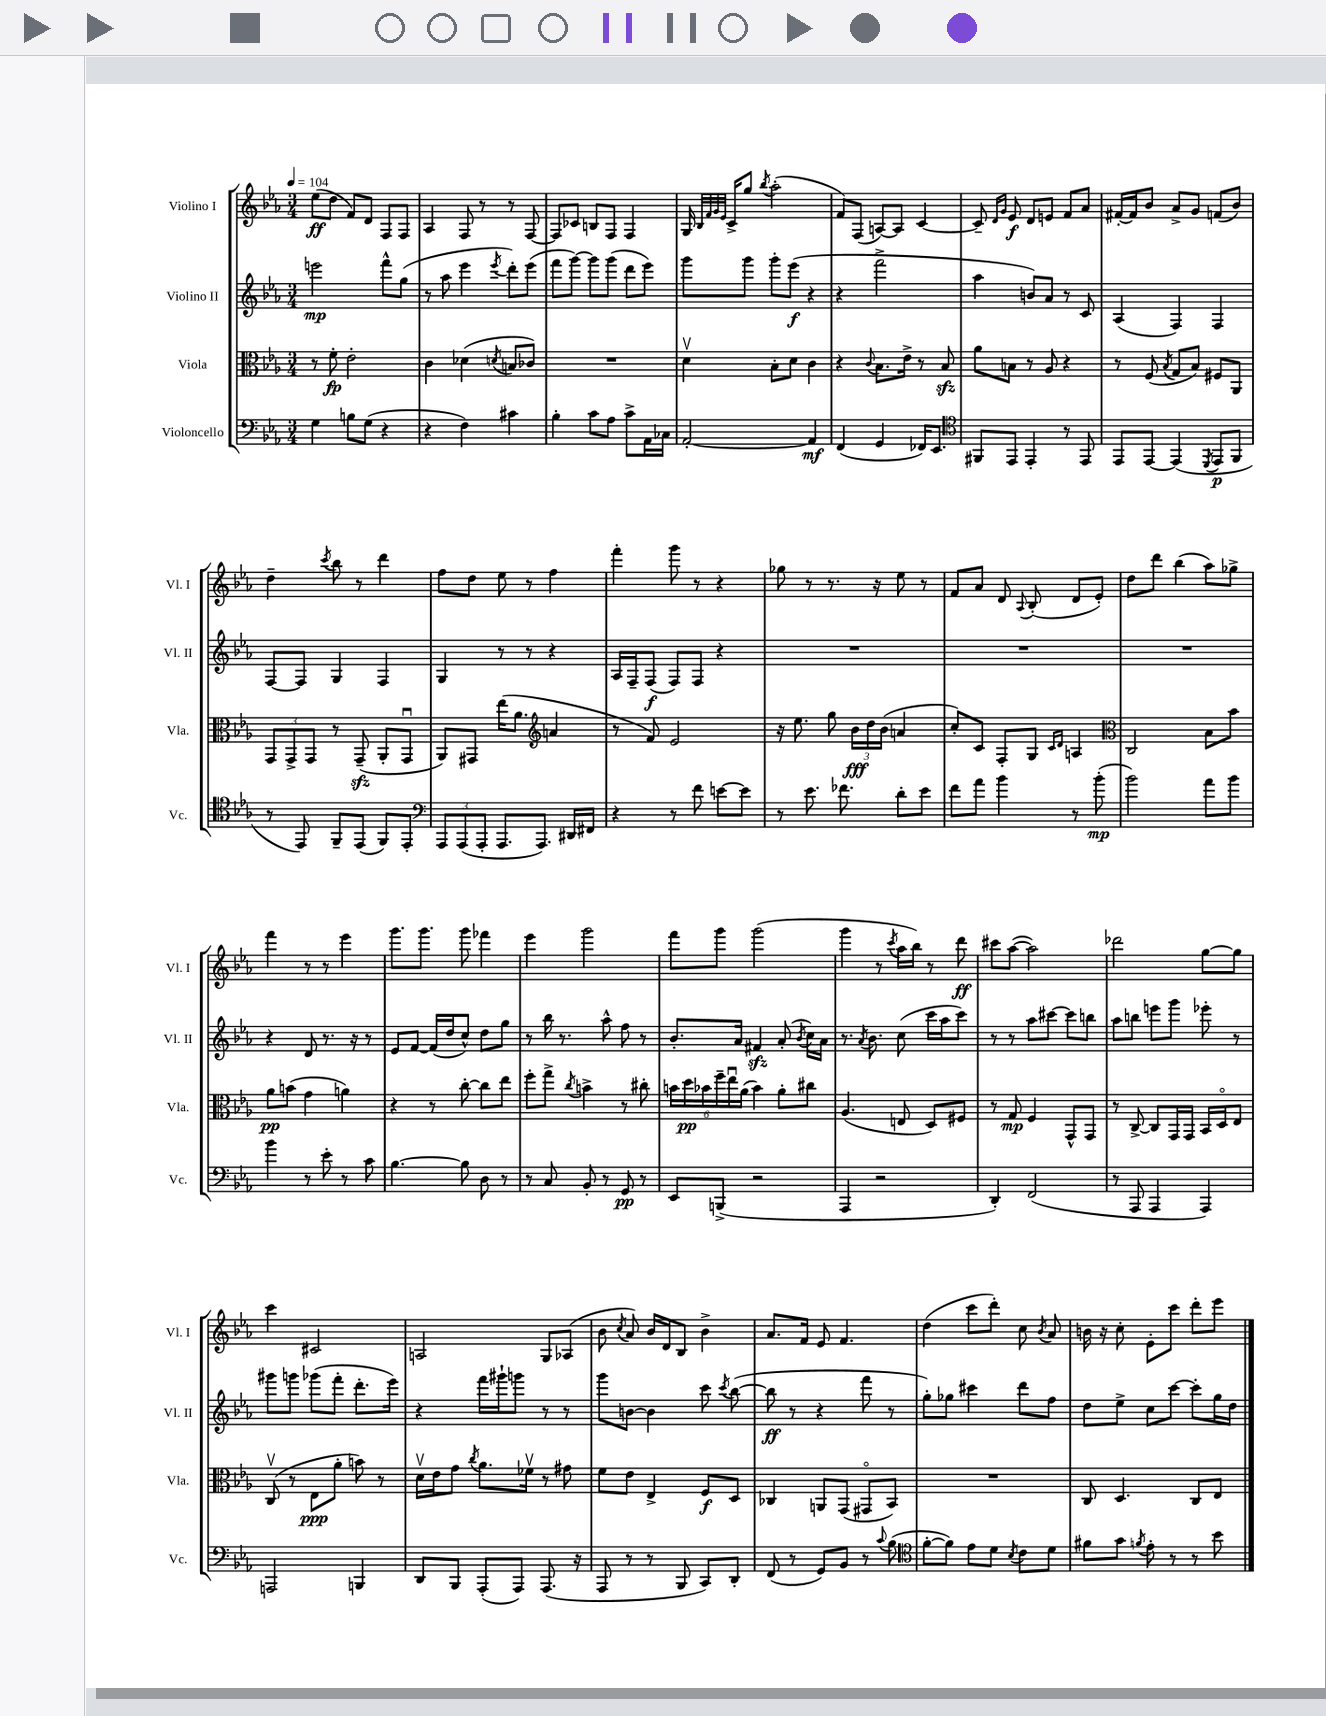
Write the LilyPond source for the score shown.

<<
\new StaffGroup <<
\new Staff = "s0" \with { instrumentName = "Violino I" shortInstrumentName = "Vl. I" } {
    \clef treble \key ees \major \numericTimeSignature \time 3/4 \tempo 4 = 104
    \autoBeamOff ees''8[\ff( d''8] f'8[) d'8] f8[ f8] |
    aes4 f8 r8 r8 f8~ |
    f8[ ces'8] b8[ f8] f4 |
    g16 \grace { bes32[ f'32 g'32 ees'32] } c'16[-> g''8] \acciaccatura { bes''8 } aes''2-.( |
    f'8[) f8]( a8[~) a8] c'4~ |
    c'8-- \grace { d'16[ g'16] } ees'8\f d'8[ e'8] f'8[ aes'8] |
    fis'16[~-. fis'16 bes'8] aes'8[-> g'8] f'8[( bes'8]) |
    d''4-- \acciaccatura { c'''8 } bes''8 r8 d'''4 |
    f''8[ d''8] ees''8 r8 f''4 |
    f'''4-. g'''8 r8 r4 |
    ges''8 r8 r8. r16 ees''8 r8 |
    f'8[ aes'8] d'8 \appoggiatura { aes8 } bes8-.( d'8[ ees'8]-.) |
    d''8[ d'''8] bes''4( aes''8[) ges''8]-> |
    f'''4 r8 r8 ees'''4 |
    g'''8.[ g'''8.] g'''8 fes'''4 |
    ees'''4 g'''2 |
    f'''8[ g'''8] g'''2( |
    g'''4 r8 \acciaccatura { c'''8 } aes''16[ bes''16]) r8 d'''8\ff |
    cis'''8[ aes''8]~( aes''2) |
    des'''2 g''8[~ g''8] |
    c'''4 cis'2 |
    a2 g8[ aes8]( |
    bes'8 \acciaccatura { c''8 } aes'8) bes'16[ d'16 bes8] bes'4-> |
    aes'8.[ f'16] ees'8 f'4. |
    d''4( c'''8[ d'''8]-.) c''8 \acciaccatura { bes'8 } aes'8 |
    b'16 r16 c''8-. ees'8[-. c'''8] d'''8[-. ees'''8] \bar "|." |
}
\new Staff = "s1" \with { instrumentName = "Violino II" shortInstrumentName = "Vl. II" } {
    \clef treble \key ees \major \numericTimeSignature \time 3/4
    \autoBeamOff e'''2\mp f'''8[-^ g''8]( |
    r8 aes''8 ees'''4 \acciaccatura { ees'''8 } d'''8[-.) ees'''8]( |
    f'''8[ g'''8]~) g'''8[ g'''8]( d'''8[ ees'''8]) |
    g'''8[ g'''8] g'''8[-. ees'''8]\f( r4 |
    r4 f'''2-> |
    aes''4 b'8[) aes'8] r8 c'8 |
    aes4( f4) f4 |
    f8[~ f8] g4 f4 |
    g4 r8 r8 r4 |
    aes16[ f16-- f8]\f( f8[) f8] r4 |
    R2. |
    R2. |
    R2. |
    r4 d'8 r8. r16 r8 |
    ees'8[ f'8]~ f'16[( d''16 c''8]-^) d''8[ g''8] |
    r8 bes''16 r8. aes''8-^ f''8 r8 |
    bes'8.[-. aes'16] fis'4\sfz aes'8-.( \acciaccatura { bes'8 } c''16[) aes'16] |
    r8. \acciaccatura { aes'8 } bes'8. c''8( c'''16[ aes''16 c'''8]) |
    r8 r8 aes''8[ cis'''8]~ cis'''8[ b''8] |
    aes''8[ b''8] e'''8[ g'''8] ees'''8-. r8 |
    gis'''8[ g'''8] ges'''8[( f'''8]-. d'''8.[-. ees'''16]) |
    r4 f'''16[ gis'''16-! g'''8] r8 r8 |
    g'''8[ b'8]~ b'4 c'''8 \acciaccatura { c'''8 } bes''8~( |
    bes''8\ff r8 r4 f'''8 r8 |
    g''8[-.) ges''8] cis'''4 d'''8[ f''8] |
    d''8[ ees''8]-> c''8[ c'''8]~ c'''8[-. g''16 d''16] \bar "|." |
}
\new Staff = "s2" \with { instrumentName = "Viola" shortInstrumentName = "Vla." } {
    \clef alto \key ees \major \numericTimeSignature \time 3/4
    \autoBeamOff r8 f'8-.\fp ees'2-. |
    c'4 des'4( \acciaccatura { d'8 } b8[ ces'8]) |
    R2. |
    d'4\upbow bes8[-. d'8] c'4 |
    r4 \appoggiatura { c'8 } bes8.[ ees'16]-> r8 bes8\sfz |
    aes'8[ b8] r8 aes8 r4 |
    r8 f8( \acciaccatura { bes8 } g8[ bes8]) fis8[ aes,8] |
    \tuplet 3/2 { g,8[ g,8-> g,8] } r8 g,8--\sfz( aes,8[-. g,8]\downbow |
    aes,8[) gis,8] ees''16[( aes'8.] \clef treble a'4 |
    r8 f'8) ees'2 |
    r16 ees''8. g''8 \tuplet 3/2 { bes'16[\fff d''16 bes'16]( } a'4 |
    c''8[-.) c'8] f8[-. g8] \grace { c'16[ d'16] } a4 |
    \clef alto c2 bes8[ bes'8] |
    aes'8[\pp b'8]( g'4 a'4) |
    r4 r8 c''8~-. c''8[ ees''8] |
    f''8[-. g''8]-> \acciaccatura { c''8 } b'4-> r8 cis''8-. |
    \tuplet 6/4 { b'16[ d''16\pp bes'16 f''16-- ees''16\downbow aes'16]( } bes'4) aes'8[-. cis''8] |
    aes4.( e8 d8[) fis8] |
    r8 g8\mp f4 g,8[-^ g,8] |
    r8 c8~-> c8[ g,16 g,16] bes,16[ d16\flageolet ees8] |
    c8\upbow( r8 ees8[\ppp aes'8]-. b'8) r8 |
    d'16[\upbow ees'16 g'8] \acciaccatura { c''8 } aes'8.[ fes'16]\upbow r8 gis'8 |
    f'8[ ees'8] ees4-> f8[\f d8] |
    ces4 a,8[ g,8]( gis,8[\flageolet bes,8]) |
    R2. |
    c8 d4. c8[ ees8] \bar "|." |
}
\new Staff = "s3" \with { instrumentName = "Violoncello" shortInstrumentName = "Vc." } {
    \clef bass \key ees \major \numericTimeSignature \time 3/4
    \autoBeamOff g4 b8[ g8]( r4 |
    r4 f4) cis'4 |
    bes4-. c'8[ aes8] c'8[-> aes,16 ces16] |
    aes,2~-. aes,4\mf |
    f,4( g,4 fes,16[) ees,8.] |
    \clef tenor fis,8[ ees,8] ees,4-. r8 ees,8 |
    ees,8[ ees,8]~ ees,4( \acciaccatura { d,8 } ees,8[\p f,8] |
    r8 ees,8) f,8[-- ees,8]( f,8[) ees,8]-. |
    \clef bass \tuplet 3/2 { aes,,8[ aes,,8( aes,,8]-. } aes,,8.[ aes,,8.]) dis,16[ fis,16] |
    r4 r8 f'8 e'8[~ e'8] |
    r8 ees'8. fes'8. d'8[-. ees'8] |
    f'8[ aes'8] bes'4 r8 bes'8-.\mp( |
    bes'2) aes'8[ bes'8] |
    bes'4 r8 ees'8-. r8 c'8 |
    bes4.~ bes8 d8 r8 |
    r8 c8 bes,8-. r8 g,8\pp r8 |
    ees,8[ b,,8]->( r2 |
    aes,,4 r2 |
    d,4-.) f,2( |
    r8 aes,,8 aes,,4 aes,,4) |
    a,,2 b,,4 |
    d,8[ bes,,8] aes,,8[-.( aes,,8]) aes,,8.( r16 |
    aes,,8 r8 r8 bes,,8 c,8[) d,8]-. |
    f,8( r8 g,8[) bes,8] r8 \appoggiatura { c'8 } bes8( |
    \clef tenor f'8[~-. f'8]) ees'8[ d'8] \acciaccatura { bes8 } c'8[ d'8] |
    fis'8[ g'8] \acciaccatura { f'8 } ees'8-. r8 r8 bes'8 \bar "|." |
}
>>
>>
\layout { \context { \Score \remove "Bar_number_engraver" } }
